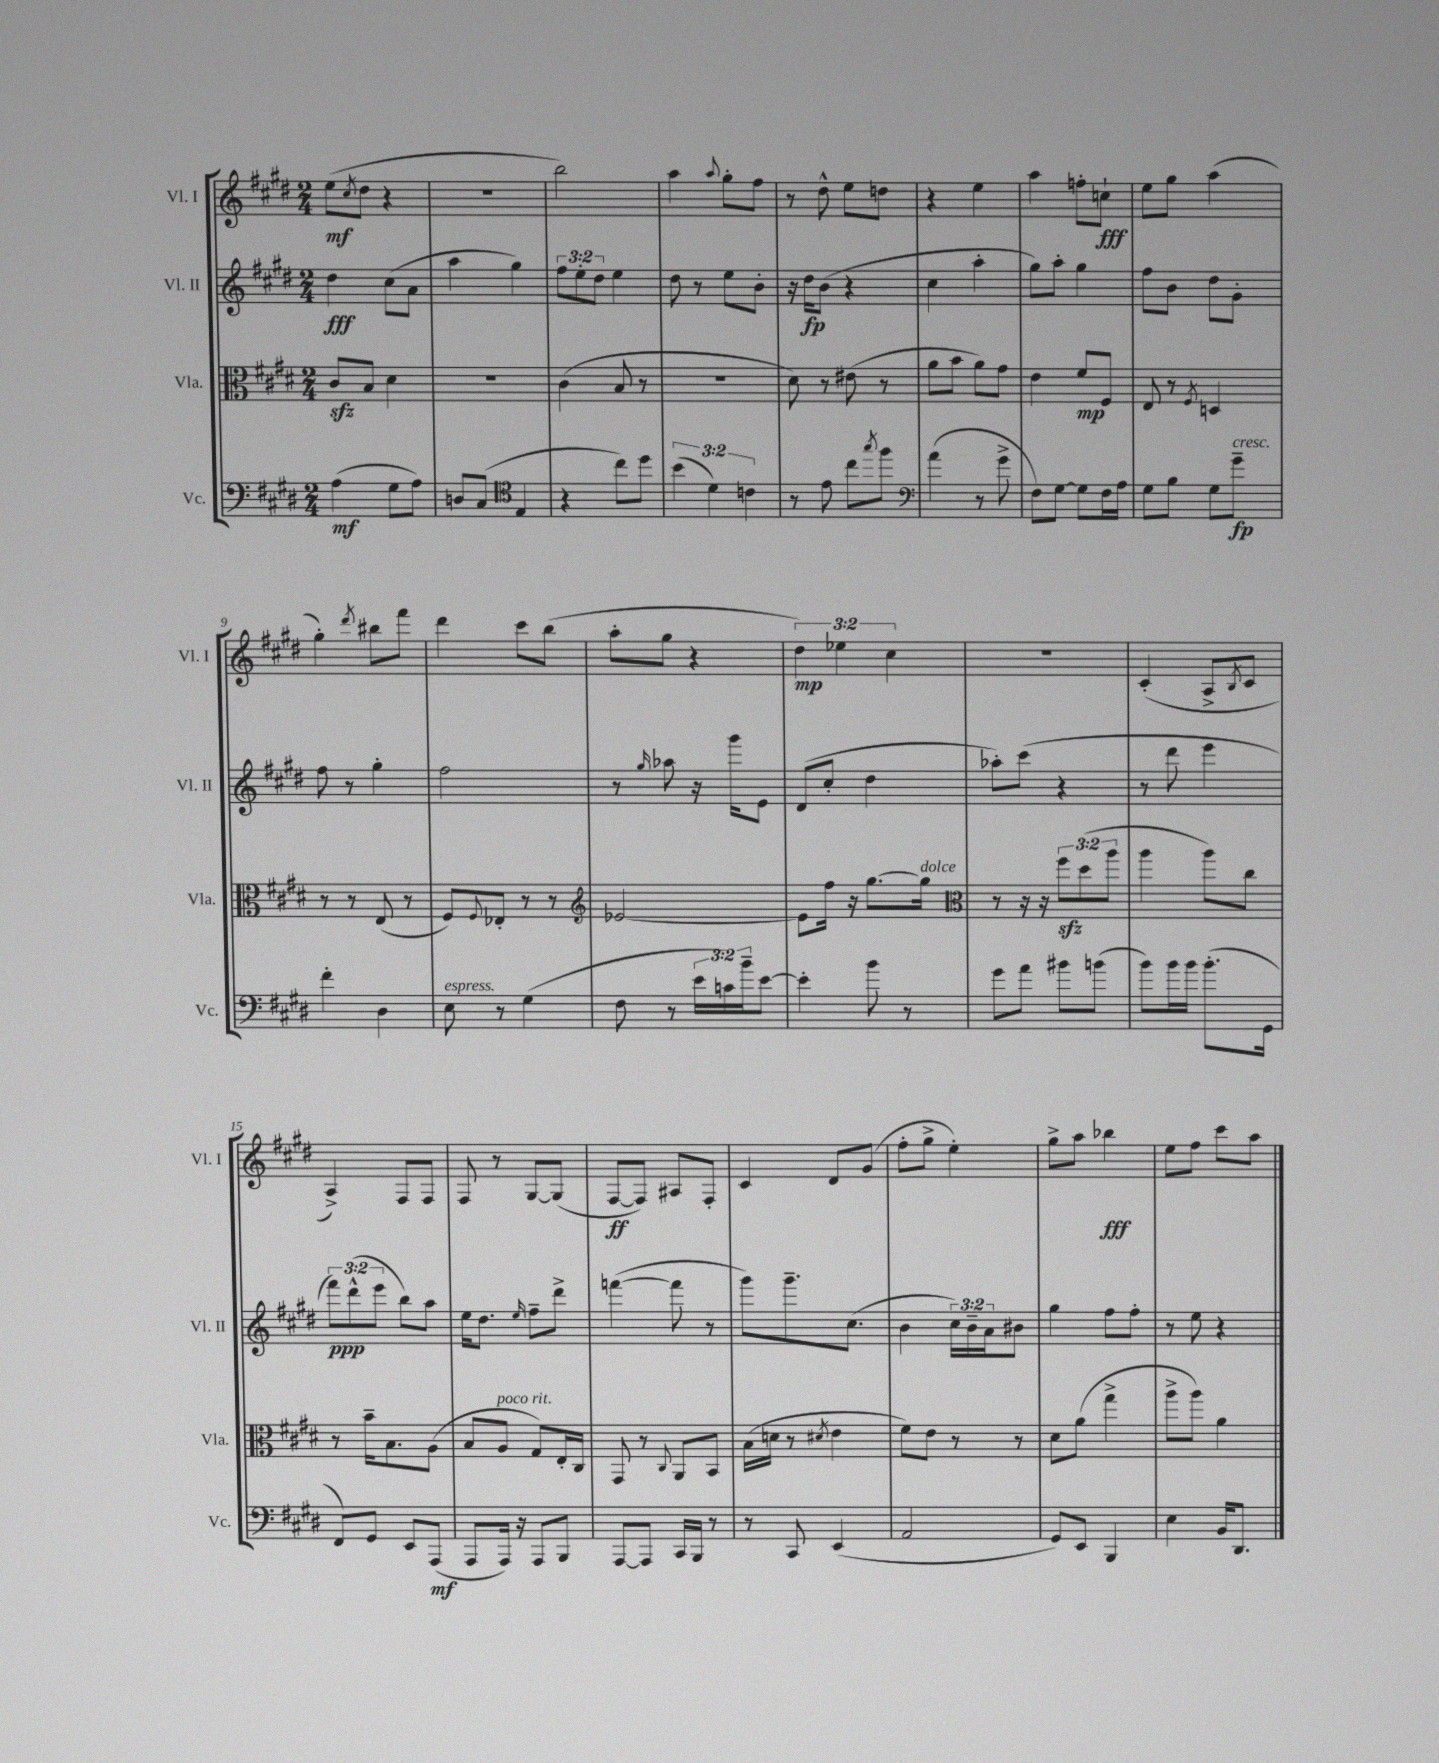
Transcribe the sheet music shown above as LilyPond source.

<<
\new StaffGroup <<
\new Staff = "s0" \with { instrumentName = "Vl. I" shortInstrumentName = "Vl. I" } {
    \clef treble \key e \major \numericTimeSignature \time 2/4 \override Staff.TupletNumber.text = #tuplet-number::calc-fraction-text
    e''8\mf( \acciaccatura { cis''8 } dis''8 r4 |
    r2 |
    b''2) |
    a''4 \appoggiatura { a''8 } gis''8-. fis''8 |
    r8 dis''8-^ e''8 d''8 |
    r4 e''4 |
    a''4 f''8-. c''8-!\fff |
    e''8 gis''8 a''4( |
    gis''4-.) \acciaccatura { dis'''8 } bis''8 fis'''8 |
    dis'''4 cis'''8 b''8( |
    a''8-. gis''8 r4 |
    \tuplet 3/2 { dis''4\mp) ees''4 cis''4 } |
    R2 |
    cis'4-.( a8-> \acciaccatura { b8 } cis'8 |
    a4->) fis8 fis8 |
    fis8 r8 gis8~ gis8( |
    fis8~\ff fis8) ais8 fis8-. |
    cis'4 dis'8 gis'8( |
    fis''8-. gis''8-> e''4-.) |
    gis''8-> a''8 bes''4\fff |
    e''8 fis''8 cis'''8 a''8 \bar "|." |
}
\new Staff = "s1" \with { instrumentName = "Vl. II" shortInstrumentName = "Vl. II" } {
    \clef treble \key e \major \numericTimeSignature \time 2/4 \override Staff.TupletNumber.text = #tuplet-number::calc-fraction-text
    dis''4\fff cis''8( a'8 |
    a''4 gis''4) |
    \tuplet 3/2 { fis''8 e''8-. dis''8 } e''4 |
    dis''8 r8 e''8 b'8-. |
    r16 dis''16\fp b'8( r4 |
    cis''4 a''4-. |
    gis''8) a''8-. gis''4 |
    fis''8 b'8 dis''8 gis'8-. |
    fis''8 r8 gis''4-. |
    fis''2 |
    r8 \grace { gis''16 } aes''8 r16 gis'''16 e'8 |
    dis'8( cis''8-. dis''4 |
    aes''8-.) cis'''8( r4 |
    r8 dis'''8 e'''4 |
    \tuplet 3/2 { fis'''8\ppp) dis'''8-^( e'''8 } b''8) a''8 |
    e''16 dis''8. \grace { e''16 } fis''8-- dis'''8-> |
    f'''4~( f'''8 r8 |
    gis'''8) gis'''8.-- cis''8.( |
    b'4 \tuplet 3/2 { cis''16) b'16-- a'16 } bis'8 |
    gis''4 fis''8 fis''8-. |
    r8 e''8 r4 \bar "|." |
}
\new Staff = "s2" \with { instrumentName = "Vla." shortInstrumentName = "Vla." } {
    \clef alto \key e \major \numericTimeSignature \time 2/4 \override Staff.TupletNumber.text = #tuplet-number::calc-fraction-text
    cis'8\sfz b8 dis'4 |
    R2 |
    cis'4( b8 r8 |
    r2 |
    dis'8) r8 eis'8( r8 |
    a'8 b'8 a'8) gis'8 |
    e'4 fis'8\mp fis8 |
    e8 r8 \acciaccatura { fis8 } d4 |
    r8 r8 e8( r8 |
    fis8) \appoggiatura { fis8 } ees8-. r8 r8 |
    \clef treble ees'2~ |
    ees'8 fis''16 r16 gis''8.~ gis''16^\markup { \italic "dolce" } |
    \clef alto r8 r16 r16 \tuplet 3/2 { fis''8\sfz dis''8( a''8 } |
    a''4 a''8) cis''8 |
    r8 b'16-- b8. a8( |
    b8 a8^\markup { \italic "poco rit." } gis8) e16-. cis16 |
    gis,8 r8 \appoggiatura { cis8 } a,8 b,8 |
    b16( d'16 r8 \acciaccatura { dis'8 } e'4 |
    fis'8) e'8 r8 r8 |
    dis'8 a'8( gis''4-> |
    a''8-> a''8) a'4 \bar "|." |
}
\new Staff = "s3" \with { instrumentName = "Vc." shortInstrumentName = "Vc." } {
    \clef bass \key e \major \numericTimeSignature \time 2/4 \override Staff.TupletNumber.text = #tuplet-number::calc-fraction-text
    a4\mf( gis8 a8) |
    d8 cis8( \clef tenor e4 |
    r4 cis''8) dis''8 |
    \tuplet 3/2 { b'4( dis'4) c'4 } |
    r8 e'8 cis''8 \acciaccatura { gis''8 } fis''8 |
    \clef bass a'4( r8 gis'8-> |
    fis8) gis8~ gis8 fis16 a16 |
    gis8 b8 gis8 gis'8--\fp^\markup { \italic "cresc." } |
    fis'4-. dis4 |
    e8^\markup { \italic "espress." } r8 gis4( |
    fis8 r8 \tuplet 3/2 { e'16 c'16) b'16-- } e'8~ |
    e'4-. b'8 r8 |
    gis'8 a'8 bis'8 b'8( |
    b'8) b'16 b'16 b'8.-.( gis,16 |
    fis,8) gis,8 e,8 a,,8\mf( |
    a,,8 a,,16) r16 a,,8 b,,8 |
    a,,8~ a,,8 cis,16 b,,16 r8 |
    r8 cis,8 e,4( |
    a,2 |
    gis,8) e,8 b,,4 |
    e4 b,16 dis,8. \bar "|." |
}
>>
>>
